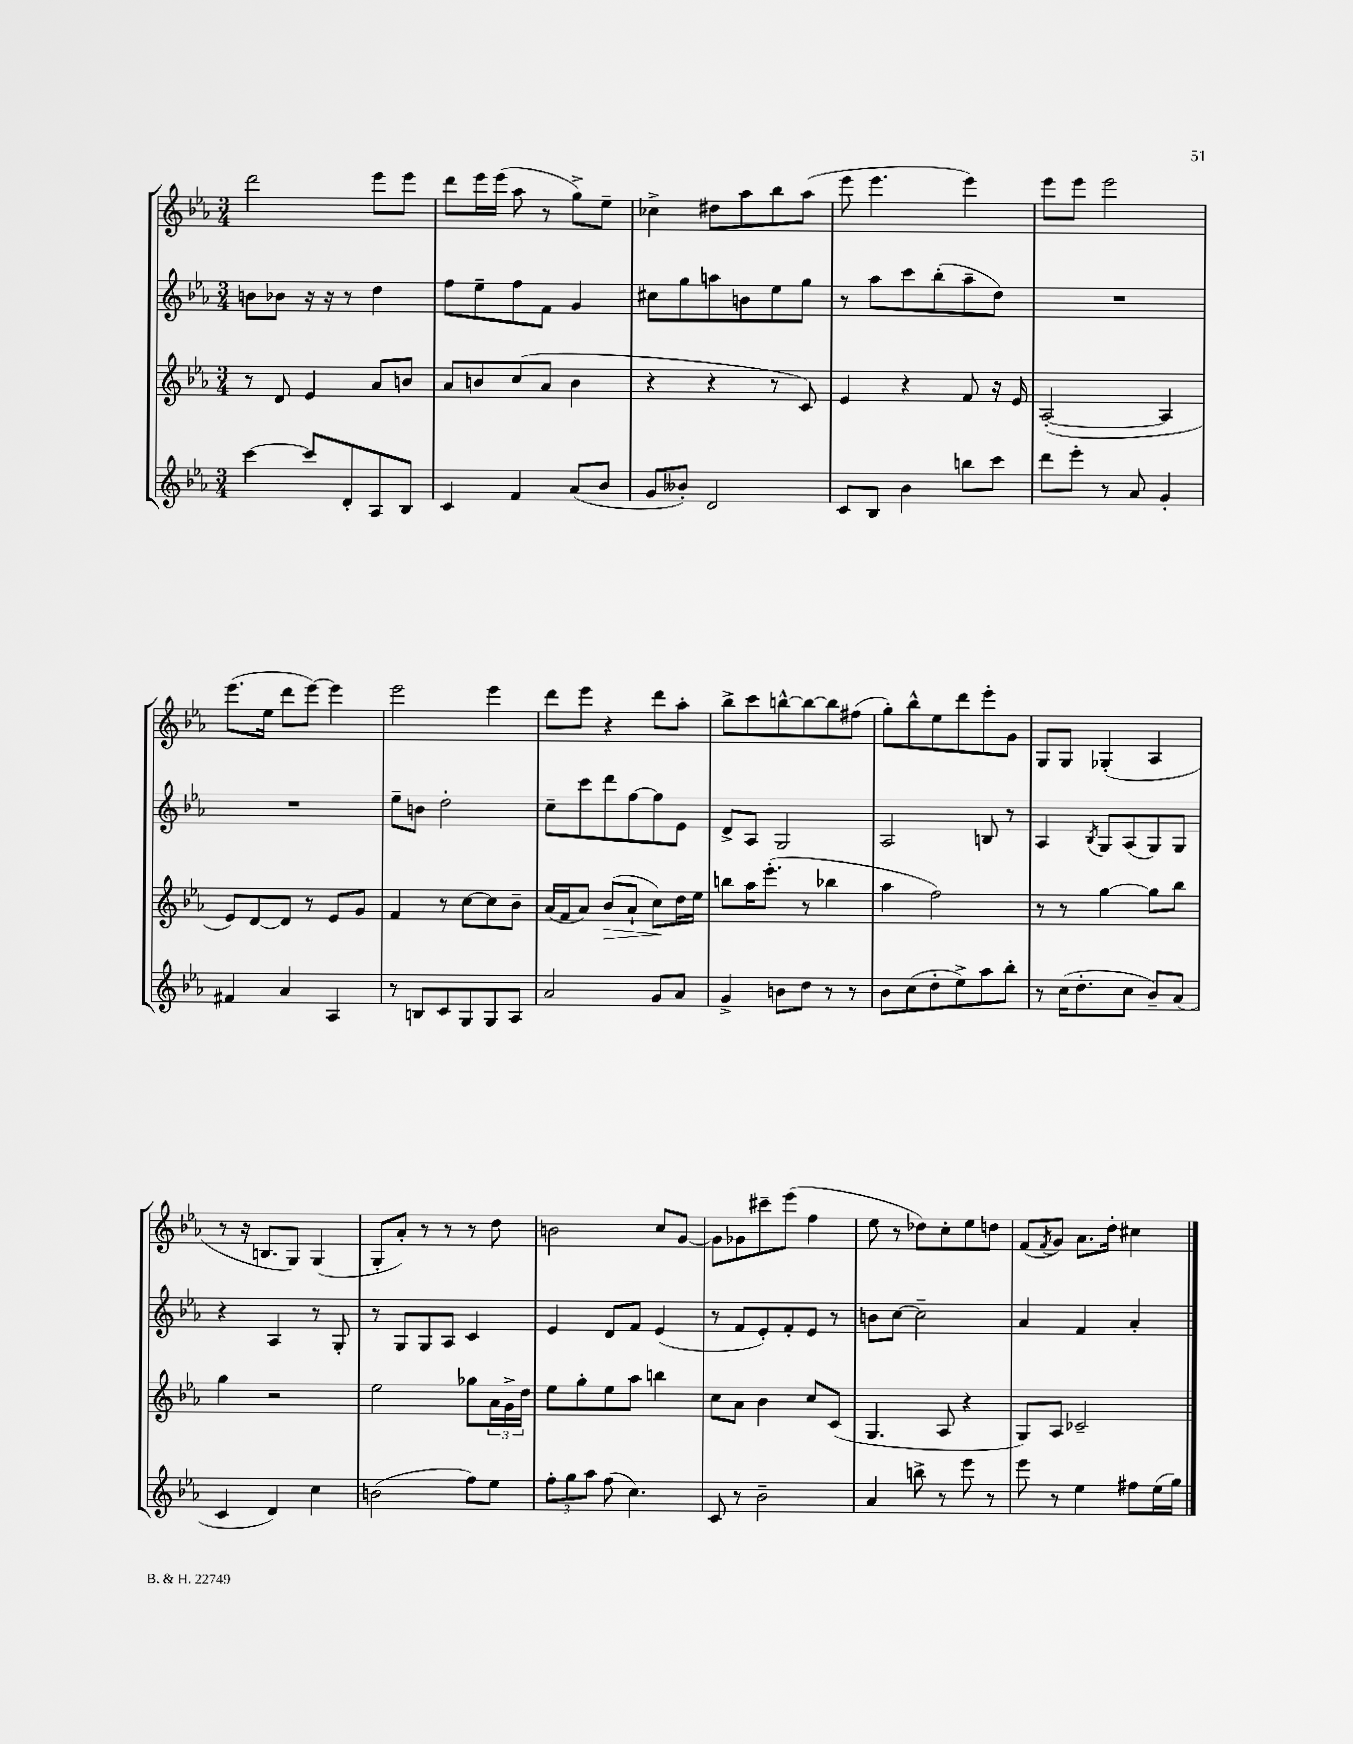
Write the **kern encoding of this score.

**kern	**kern	**dynam	**kern	**kern
*part4	*part3	*part3	*part2	*part1
*staff4	*staff3	*staff3	*staff2	*staff1
*clefG2	*clefG2	*	*clefG2	*clefG2
*k[b-e-a-]	*k[b-e-a-]	*	*k[b-e-a-]	*k[b-e-a-]
*M3/4	*M3/4	*	*M3/4	*M3/4
=51	=51	=51	=51	=51
[4ccc\	8r	.	8bn\L	2ddd\
.	8d/	.	8b-X\J	.
8ccc/L]	4e-/	.	16r	.
.	.	.	16r	.
8d'/	.	.	8r	.
8A-/	8a-/L	.	4dd\	8eee-\L
8B-/J	8bn/J	.	.	8eee-\J
=52	=52	=52	=52	=52
4c/	8a-/L	.	8ff\L	8ddd\L
.	8bn/	.	8ee-~\	16eee-\L
.	.	.	.	(16eee-\JJ
4f/	(8cc/	.	8ff\	8aa-\
.	8a-/J	.	8f\J	8r
(8a-/L	4b\	.	4g/	8gg^\L)
8b-/J	.	.	.	8ee-~\J
=53	=53	=53	=53	=53
8g/L	4r	.	8cc#X\L	4cc-X^\
8b--X'/J)	.	.	8gg\	.
2d/	4r	.	8aan\	8dd#X\L
.	.	.	8bn\	8aa-\
.	8r	.	8ee-\	8bb-\
.	8c/)	.	8gg\J	(8aa-\J
=54	=54	=54	=54	=54
8c/L	4e-/	.	8r	8eee-\
8B-/J	.	.	8aa-\L	4.eee-\
4b-\	4r	.	8ccc\	.
.	.	.	(8bb-'\	.
8bbn\L	8f/	.	8aa-~\	4eee-\)
8ccc\J	16r	.	8dd\J)	.
.	16e-/	.	.	.
=55	=55	=55	=55	=55
8ddd\L	([2A-'/	.	2.r	8eee-\L
8eee-'\J	.	.	.	8eee-\J
8r	.	.	.	2eee-\
8a-/	.	.	.	.
4g'/	4A-/]	.	.	.
!!LO:LB:g=z
=56	=56	=56	=56	=56
4f#X/	8e-/L)	.	2.r	(8.eee-\L
.	[8d/	.	.	.
.	.	.	.	16ee-\Jk
4a-/	8d/J]	.	.	8ddd\L
.	8r	.	.	[8eee-\J)
4A-/	8e-/L	.	.	4eee-\]
.	8g/J	.	.	.
=57	=57	=57	=57	=57
8r	4f/	.	8ee-~\L	2eee-\
8Bn/L	.	.	8bn\J	.
8c/	8r	.	2dd'\	.
8G/	[8cc\L	.	.	.
8G/	8cc\]	.	.	4eee-\
8A-/J	8b-~\J	.	.	.
=58	=58	=58	=58	=58
2a-/	(16a-/LL	.	8cc~\L	8ddd\L
.	16f/J	.	.	.
.	8a-/J)	.	8ccc\	8eee-\J
!	!	!LO:HP:b	!	!
.	(8b-/L	>	8ddd\	4r
.	8a-`/J	.	[8ff\	.
8g/L	8cc\L)	.	8ff\]	8ddd\L
8a-/J	16dd\L	]	8e-\J	8aa-'\J
.	16ee-\JJ	.	.	.
=59	=59	=59	=59	=59
4g^/	8bbn\L	.	8d^/L	8bb-^\L
.	16aa-\K	.	8A-/J	8ccc\
.	(8.eee-'\J	.	.	.
8bn\L	.	.	2G/	[8bbn^^\
8dd\J	8r	.	.	8bb\_
8r	4bb-X\	.	.	8bb\]
8r	.	.	.	(8ff#X\J
=60	=60	=60	=60	=60
8b-\L	4aa-\	.	2A-/	8gg'\L)
(8cc\	.	.	.	8bb-^^\
8dd'\	2ff\)	.	.	8ee-\
8ee-^\)	.	.	.	8ddd\
8aa-\	.	.	8Bn/	8eee-'\
8bb-'\J	.	.	8r	8g\J
=61	=61	=61	=61	=61
8r	8r	.	4A-/	8G/L
(16cc\KL	8r	.	.	8G/J
8.dd'\	.	.	.	.
.	.	.	8qB-/	.
.	[4gg\	.	8G/L	(4G-X'/
8cc\J	.	.	(8A-/	.
8b-~/L)	8gg\L]	.	8G/)	4A-/
(8a-/J	8bb-\J	.	8G/J	.
!!LO:LB:g=z
=62	=62	=62	=62	=62
4c/	4gg\	.	4r	8r
.	.	.	.	16r
.	.	.	.	8.Bn/L
4d/)	2r	.	4A-/	.
.	.	.	.	8G/J)
4cc\	.	.	8r	(4G/
.	.	.	8G'/	.
=63	=63	=63	=63	=63
(2bn\	2ee-\	.	8r	8G'/L
.	.	.	8G/L	8a-'/J)
.	.	.	8G/	8r
.	.	.	8A-/J	8r
8ff\L)	8gg-X\L	.	4c/	8r
8ee-\J	24a-\L	.	.	8dd\
.	24g^\	.	.	.
.	24dd\JJ	.	.	.
=64	=64	=64	=64	=64
12ff'\L	8ee-\L	.	4e-/	2bn\
12gg\	.	.	.	.
.	8gg'\	.	.	.
12aa-\J	.	.	.	.
(8ff\	8ee-\	.	8d/L	.
4.cc\)	8aa-\J	.	8f/J	.
.	4bbn\	.	(4e-/	8cc/L
.	.	.	.	[8g/J
=65	=65	=65	=65	=65
8c/	8cc\L	.	8r	8g\L]
8r	8a-\J	.	8f/L	8g-X\
2b-~\	4b-\	.	8e-'/)	8ccc#X~\
.	.	.	8f'/	(8eee-\J
.	8cc/L	.	8e-/J	4ff\
.	(8c/J	.	8r	.
=66	=66	=66	=66	=66
4a-/	4.G/	.	8bn\L	8ee-\
.	.	.	[8cc\J	8r
8bbn^\	.	.	2cc~\]	8dd-X\L)
8r	8A-/	.	.	8cc'\
8eee-\	4r	.	.	8ee-\
8r	.	.	.	8ddn\J
=67	=67	=67	=67	=67
8eee-\	8G/L)	.	4a-/	(8f/L
.	.	.	.	8qf/
8r	8A-/J	.	.	8g/J)
4ee-\	2c-X~/	.	4f/	8.a-\L
.	.	.	.	16dd'\Jk
8ff#X\L	.	.	4a-'/	4cc#X\
(16ee-\L	.	.	.	.
16gg\JJ)	.	.	.	.
==	==	==	==	==
*-	*-	*-	*-	*-
